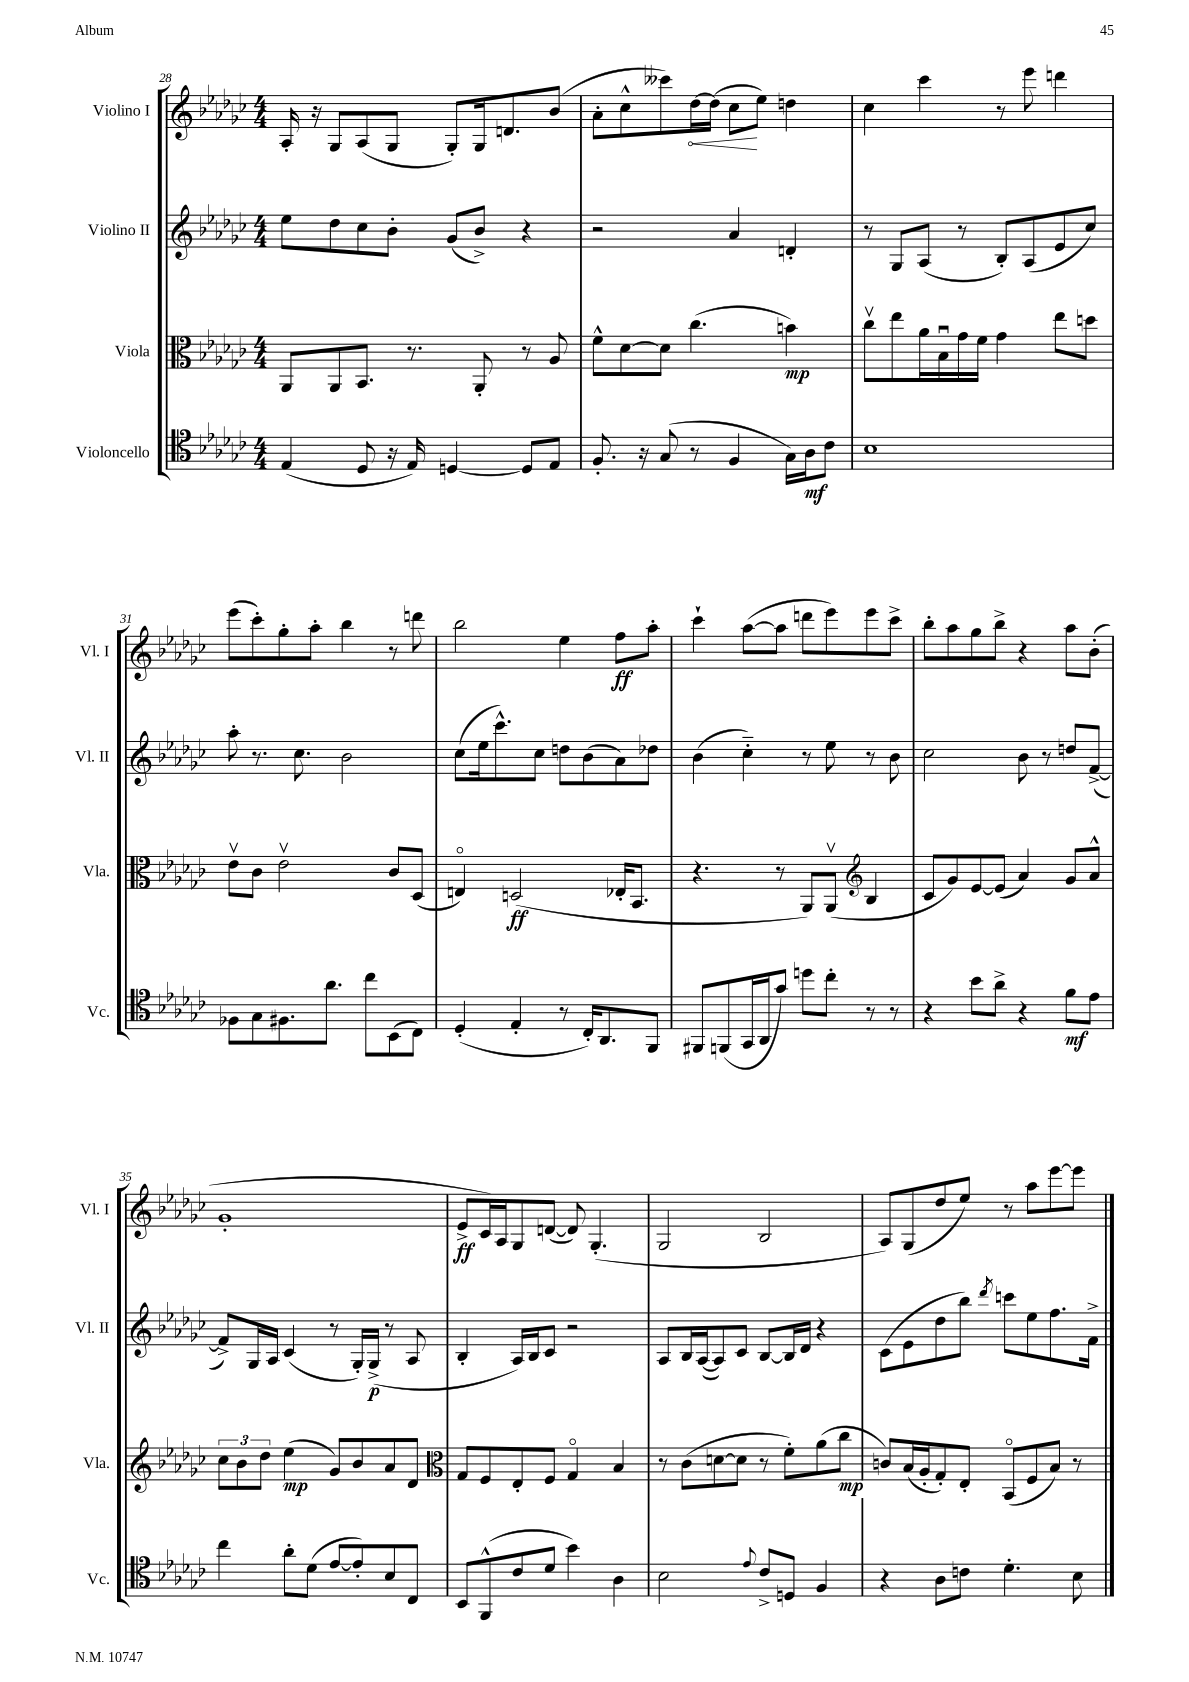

**kern	**dynam	**kern	**dynam	**kern	**dynam	**kern	**dynam
*part4	*part4	*part3	*part3	*part2	*part2	*part1	*part1
*staff4	*staff4	*staff3	*staff3	*staff2	*staff2	*staff1	*staff1
*I"Violoncello	*	*I"Viola	*	*I"Violino II	*	*I"Violino I	*
*I'Vc.	*	*I'Vla.	*	*I'Vl. II	*	*I'Vl. I	*
*clefC4	*	*clefC3	*	*clefG2	*	*clefG2	*
*k[b-e-a-d-g-c-]	*	*k[b-e-a-d-g-c-]	*	*k[b-e-a-d-g-c-]	*	*k[b-e-a-d-g-c-]	*
*M4/4	*	*M4/4	*	*M4/4	*	*M4/4	*
=28	=28	=28	=28	=28	=28	=28	=28
(4E-/	.	8AA-/L	.	8ee-\L	.	16A-'/	.
.	.	.	.	.	.	16r	.
.	.	8AA-/	.	8dd-\	.	8G-/L	.
8D-/	.	8.BB-/J	.	8cc-\	.	(8A-/	.
16r	.	.	.	8b-'\J	.	8G-/J	.
16E-/)	.	8.r	.	.	.	.	.
[4Dn/	.	.	.	(8g-/L	.	8G-'/L)	.
.	.	8AA-'/	.	8b-^/J)	.	16G-/k	.
.	.	.	.	.	.	8.dn/	.
8D/L]	.	8r	.	4r	.	.	.
8E-/J	.	8A-/	.	.	.	(8b-/J	.
=29	=29	=29	=29	=29	=29	=29	=29
8.F'/	.	8f^^\L	.	2r	.	8a-'\L	.
.	.	[8d-\	.	.	.	8cc-^^\	.
16r	.	.	.	.	.	.	.
(8G-/	.	8d-\J]	.	.	.	8ccc--X\)	.
!	!	!	!	!	!	!	!LO:HP:b
8r	.	(4.cc-\	.	.	.	[16dd-\L	<
.	.	.	.	.	.	(16dd-\JJ]	.
4F/	.	.	.	4a-/	.	8cc-\L	.
.	.	.	.	.	.	8ee-\J)	[
16G-\LL)	.	4bn\)	mp	4dn'/	.	4ddn\	.
16A-\J	mf	.	.	.	.	.	.
8c-\J	.	.	.	.	.	.	.
=30	=30	=30	=30	=30	=30	=30	=30
1B-	.	8cc-v\L	.	8r	.	4cc-\	.
.	.	8ee-\	.	8G-/L	.	.	.
.	.	16a-\L	.	(8A-/J	.	4ccc-\	.
.	.	16B-u\	.	.	.	.	.
.	.	16g-\	.	8r	.	.	.
.	.	16f\JJ	.	.	.	.	.
.	.	4g-\	.	8B-'/L)	.	8r	.
.	.	.	.	(8A-/	.	8eee-\	.
.	.	8ee-\L	.	8e-/	.	4dddn\	.
.	.	8ddn\J	.	8cc-/J)	.	.	.
!!LO:LB:g=z
=31	=31	=31	=31	=31	=31	=31	=31
8F-X\L	.	8e-v\L	.	8aa-'\	.	(8eee-\L	.
8G-\	.	8c-\J	.	8.r	.	8ccc-'\)	.
8.F#X\	.	2e-v\	.	.	.	8gg-'\	.
.	.	.	.	8.cc-\	.	.	.
.	.	.	.	.	.	8aa-'\J	.
8.a-\J	.	.	.	.	.	.	.
.	.	.	.	2b-\	.	4bb-\	.
8cc-\L	.	.	.	.	.	.	.
(8BB-\	.	8c-/L	.	.	.	8r	.
8C-\J)	.	(8D-/J	.	.	.	8dddn\	.
=32	=32	=32	=32	=32	=32	=32	=32
(4D-'/	.	4En/)	.	(8cc-\L	.	2bb-\	.
.	.	.	.	16ee-\k	.	.	.
.	.	.	.	8.ccc-^^\)	.	.	.
4E-'/	.	(2Dn/	ff	.	.	.	.
.	.	.	.	8cc-\J	.	.	.
8r	.	.	.	8ddn\L	.	4ee-\	.
16C-'/KL)	.	.	.	(8b-\	.	.	.
8.AA-/	.	.	.	.	.	.	.
.	.	16E-X'/KL	.	8a-\)	.	8ff\L	ff
.	.	8.BB-/J	.	.	.	.	.
8FF/J	.	.	.	8dd-X\J	.	8aa-'\J	.
=33	=33	=33	=33	=33	=33	=33	=33
8FF#X/L	.	4.r	.	(4b-\	.	4ccc-`\	.
(8FFn/	.	.	.	.	.	.	.
16GG-/L	.	.	.	4cc-\)	.	([8aa-\L	.
16AA-/J	.	.	.	.	.	.	.
8g-/J)	.	8r	.	.	.	8aa-\J]	.
8ddn\L	.	8AA-/L)	.	8r	.	8dddn\L	.
8cc-'\J	.	(8AA-v/J	.	8ee-\	.	8eee-\)	.
*	*	*clefG2	*	*	*	*	*
8r	.	4B-/	.	8r	.	8eee-\	.
8r	.	.	.	8b-\	.	8ccc-^\J	.
=34	=34	=34	=34	=34	=34	=34	=34
4r	.	8c-/L	.	2cc-\	.	8bb-'\L	.
.	.	8g-/)	.	.	.	8aa-\	.
8b-\L	.	[8e-/	.	.	.	8gg-\	.
8a-^\J	.	(8e-/J]	.	.	.	8bb-^\J	.
4r	.	4a-/)	.	8b-\	.	4r	.
.	.	.	.	8r	.	.	.
8f\L	mf	8g-/L	.	8ddn/L	.	8aa-\L	.
8e-\J	.	8a-^^/J	.	([8f^/J	.	(8b-'\J	.
!!LO:LB:g=z
=35	=35	=35	=35	=35	=35	=35	=35
4cc-\	.	12cc-\L	.	8f^/L])	.	1g-'	.
.	.	12b-\	.	.	.	.	.
.	.	.	.	16G-/L	.	.	.
.	.	12dd-\J	.	.	.	.	.
.	.	.	.	16A-/JJ	.	.	.
8a-'\L	.	(4ee-\	mp	(4c-/	.	.	.
(8d-\J	.	.	.	.	.	.	.
[8e-/L	.	8g-/L)	.	8r	.	.	.
8e-'/])	.	8b-/	.	16G-'/LL)	.	.	.
.	.	.	.	(16G-^/JJ	p	.	.
8B-/	.	8a-/	.	8r	.	.	.
8C-/J	.	8d-/J	.	8A-/	.	.	.
=36	=36	=36	=36	=36	=36	=36	=36
*	*	*clefC3	*	*	*	*	*
8BB-/L	.	8G-/L	.	4B-'/	.	8e-^/L	ff
(8FF^^/	.	8F/	.	.	.	16c-/L)	.
.	.	.	.	.	.	16A-/J	.
8c-/	.	8E-'/	.	16A-/LL)	.	8G-/	.
.	.	.	.	16B-/J	.	.	.
8d-/J	.	8F/J	.	8c-/J	.	([8dn/J	.
4b-\)	.	4G-/	.	2r	.	8d/])	.
.	.	.	.	.	.	(4.G-'/	.
4A-\	.	4B-/	.	.	.	.	.
=37	=37	=37	=37	=37	=37	=37	=37
2B-\	.	8r	.	8A-/L	.	2G-/	.
.	.	(8c-\L	.	16B-/L	.	.	.
.	.	.	.	([16A-/J	.	.	.
.	.	[8dn\	.	8A-/])	.	.	.
.	.	8d\J]	.	8c-/J	.	.	.
8qqe-/	.	.	.	.	.	.	.
8c-^/L	.	8r	.	[8B-/L	.	2B-/	.
8Dn/J	.	8f'\L)	.	16B-/L]	.	.	.
.	.	.	.	16d-/JJ	.	.	.
4F/	.	(8a-\	.	4r	.	.	.
.	.	8cc-\J	mp	.	.	.	.
=38	=38	=38	=38	=38	=38	=38	=38
4r	.	8cn/L)	.	(8c-\L	.	8A-/L)	.
.	.	(16B-/L	.	8e-\	.	(8G-/	.
.	.	16A-'/J	.	.	.	.	.
8A-\L	.	8G-'/)	.	8dd-\	.	8dd-/	.
8cn\J	.	8E-'/J	.	8bb-\J)	.	8ee-/J)	.
.	.	.	.	8qddd-/	.	.	.
4.d-'\	.	(8BB-/L	.	8cccn\L	.	8r	.
.	.	8F/	.	8ee-\	.	8aa-\L	.
.	.	8B-/J)	.	8.ff\	.	[8eee-\	.
8B-\	.	8r	.	.	.	8eee-\J]	.
.	.	.	.	16f^\Jk	.	.	.
==	==	==	==	==	==	==	==
*-	*-	*-	*-	*-	*-	*-	*-
